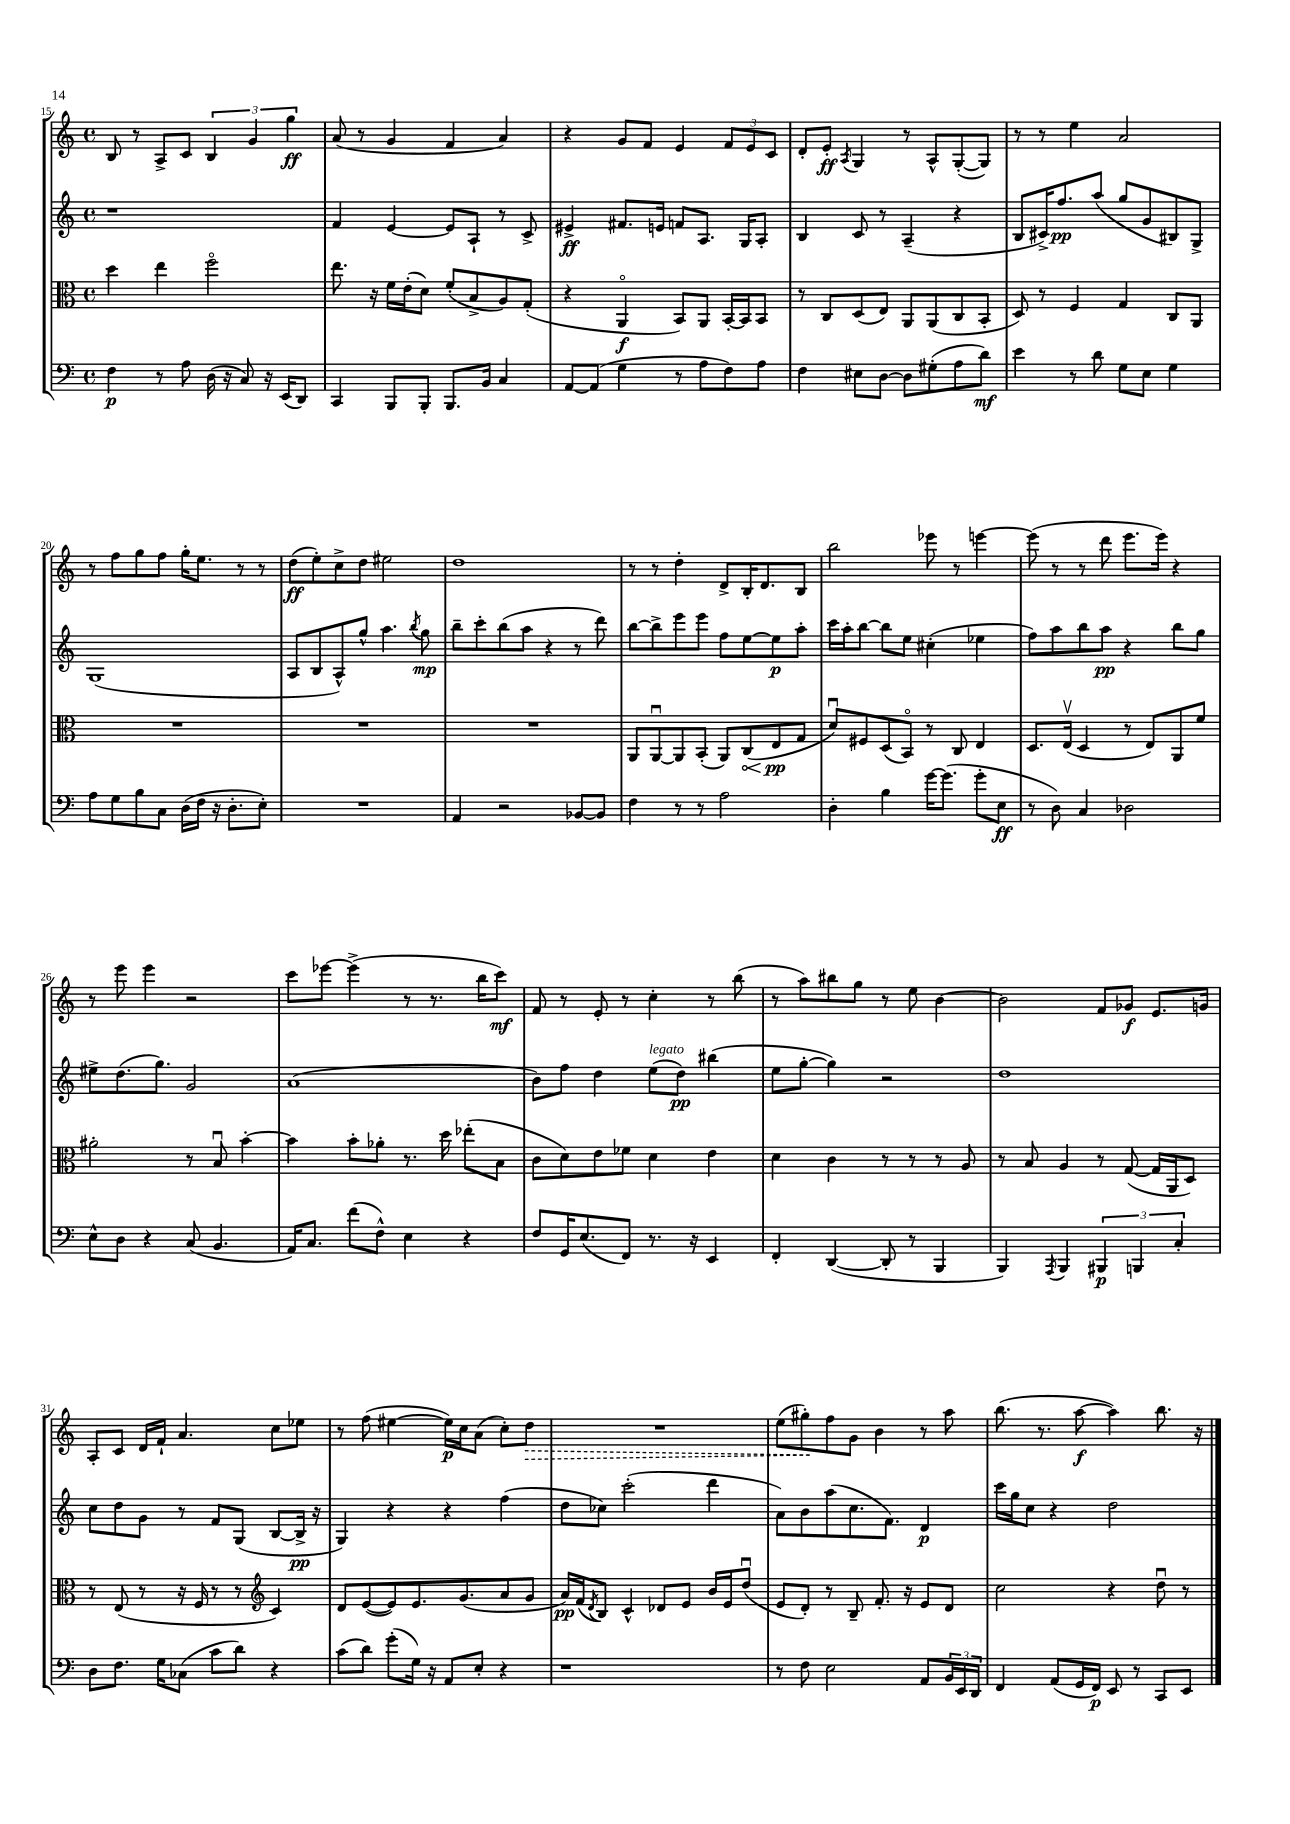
<<
\new StaffGroup <<
\new Staff = "s0" {
    \clef treble \key c \major \defaultTimeSignature \time 4/4
    b8 r8 a8-> c'8 \tuplet 3/2 { b4 g'4 g''4\ff } |
    a'8( r8 g'4 f'4 a'4) |
    r4 g'8 f'8 e'4 \tuplet 3/2 { f'8 e'8 c'8 } |
    d'8-. e'8-.\ff \acciaccatura { a8 } g4 r8 a8-^ g8~-.( g8) |
    r8 r8 e''4 a'2 |
    r8 f''8 g''8 f''8 g''16-. e''8. r8 r8 |
    d''8\ff( e''8-.) c''8-> d''8 eis''2 |
    d''1 |
    r8 r8 d''4-. d'8-> b16-. d'8. b8 |
    b''2 ees'''8 r8 e'''4~ |
    e'''8( r8 r8 d'''8 e'''8. e'''16) r4 |
    r8 e'''8 e'''4 r2 |
    c'''8 ees'''8~ ees'''4->( r8 r8. b''16 c'''8\mf) |
    f'8 r8 e'8-. r8 c''4-. r8 b''8( |
    r8 a''8) bis''8 g''8 r8 e''8 b'4~ |
    b'2 f'8 ges'8\f e'8. g'16 |
    a8-. c'8 d'16 f'16-! a'4. c''8 ees''8 |
    r8 f''8( eis''4~ eis''16\p) c''16 a'8( c''8-.) \once \override Hairpin.style = #'dashed-line d''8\> |
    R1 |
    e''8( gis''8-.\!) f''8 g'8 b'4 r8 a''8 |
    b''8.( r8. a''8~\f a''4) b''8. r16 \bar "|." |
}
\new Staff = "s1" {
    \clef treble \key c \major \defaultTimeSignature \time 4/4
    r1 |
    f'4 e'4~ e'8 a8-! r8 c'8-> |
    eis'4->\ff fis'8. e'16 f'8 a8. g16 a8-. |
    b4 c'8 r8 a4--( r4 |
    b8 cis'16->) f''8.\pp a''8( g''8 g'8 bis8) g8-> |
    g1( |
    a8 b8 a8-^) g''8-^ a''4. \acciaccatura { b''8 } g''8\mp |
    b''8-- c'''8-. b''8( a''8 r4 r8 d'''8) |
    b''8~ b''8-> e'''8 e'''8 f''8 e''8~ e''8\p a''8-. |
    c'''16 a''16-. b''8~ b''8 e''8 cis''4-.( ees''4 |
    f''8) a''8 b''8 a''8\pp r4 b''8 g''8 |
    eis''8-> d''8.( g''8.) g'2 |
    a'1( |
    b'8) f''8 d''4 e''8^\markup { \italic "legato" }( d''8\pp) bis''4( |
    e''8 g''8~-. g''4) r2 |
    d''1 |
    c''8 d''8 g'8 r8 f'8 g8( b8~ b16->\pp r16 |
    g4) r4 r4 f''4( |
    d''8 ces''8) c'''2-.( d'''4 |
    a'8) b'8 a''8( c''8. f'8.) d'4\p |
    c'''16 g''16 c''8 r4 d''2 \bar "|." |
}
\new Staff = "s2" {
    \clef alto \key c \major \defaultTimeSignature \time 4/4
    d''4 e''4 f''2\flageolet |
    e''8. r16 f'16 e'16-.( d'8) f'8-.( b8-> a8) g8-.( |
    r4 a,4\flageolet\f b,8) a,8 b,16~-. b,16 b,8 |
    r8 c8 d8( e8) a,8 a,8( c8 b,8-. |
    d8) r8 f4 g4 c8 a,8 |
    R1 |
    R1 |
    R1 |
    a,8 a,8~\downbow a,8 b,8-.( a,8) \once \override Hairpin.circled-tip = ##t c8\<( e8\pp\! g8 |
    d'8\downbow) fis8 d8( b,8\flageolet) r8 c8 e4 |
    d8. e16\upbow( d4 r8 e8) a,8 f'8 |
    ais'2-. r8 b8\downbow b'4~-. |
    b'4 b'8-. aes'8-. r8. d''16 ees''8-.( b8 |
    c'8 d'8) e'8 fes'8 d'4 e'4 |
    d'4 c'4 r8 r8 r8 a8 |
    r8 b8 a4 r8 g8~( g16 a,16 d8) |
    r8 e8( r8 r16 f16 r8 r8 \clef treble c'4) |
    d'8 e'8~( e'8) e'8. g'8.( a'8 g'8 |
    a'16\pp) f'16( \acciaccatura { d'8 } b8) c'4-^ des'8 e'8 b'16 e'16 d''8\downbow( |
    e'8 d'8-.) r8 b8-- f'8.-. r16 e'8 d'8 |
    c''2 r4 d''8\downbow r8 \bar "|." |
}
\new Staff = "s3" {
    \clef bass \key c \major \defaultTimeSignature \time 4/4
    f4\p r8 a8 d16( r16 c8) r16 e,16( d,8) |
    c,4 b,,8 b,,8-. b,,8. b,16 c4 |
    a,8~ a,8( g4 r8 a8 f8) a8 |
    f4 eis8 d8~ d8 gis8-.( a8 d'8\mf) |
    e'4 r8 d'8 g8 e8 g4 |
    a8 g8 b8 c8 d16( f16 r16 d8.-. e8-.) |
    R1 |
    a,4 r2 bes,8~ bes,8 |
    f4 r8 r8 a2 |
    d4-. b4 g'16~ g'8.( g'8-. e8\ff |
    r8 d8) c4 des2 |
    e8-^ d8 r4 c8( b,4. |
    a,16) c8. f'8( f8-^) e4 r4 |
    f8 g,16 e8.( f,8) r8. r16 e,4 |
    f,4-. d,4~( d,8-. r8 b,,4 |
    b,,4) \acciaccatura { a,,8 } b,,4 \tuplet 3/2 { bis,,4\p b,,4 c4-. } |
    d8 f8. g16 ces8( c'8 d'8) r4 |
    c'8( d'8) g'8-.( g16) r16 a,8 e8-. r4 |
    r1 |
    r8 f8 e2 a,8 \tuplet 3/2 { b,16 e,16 d,16 } |
    f,4 a,8( g,16 f,16\p) e,8 r8 c,8 e,8 \bar "|." |
}
>>
>>
\layout { \context { \Score currentBarNumber = #15 } }
